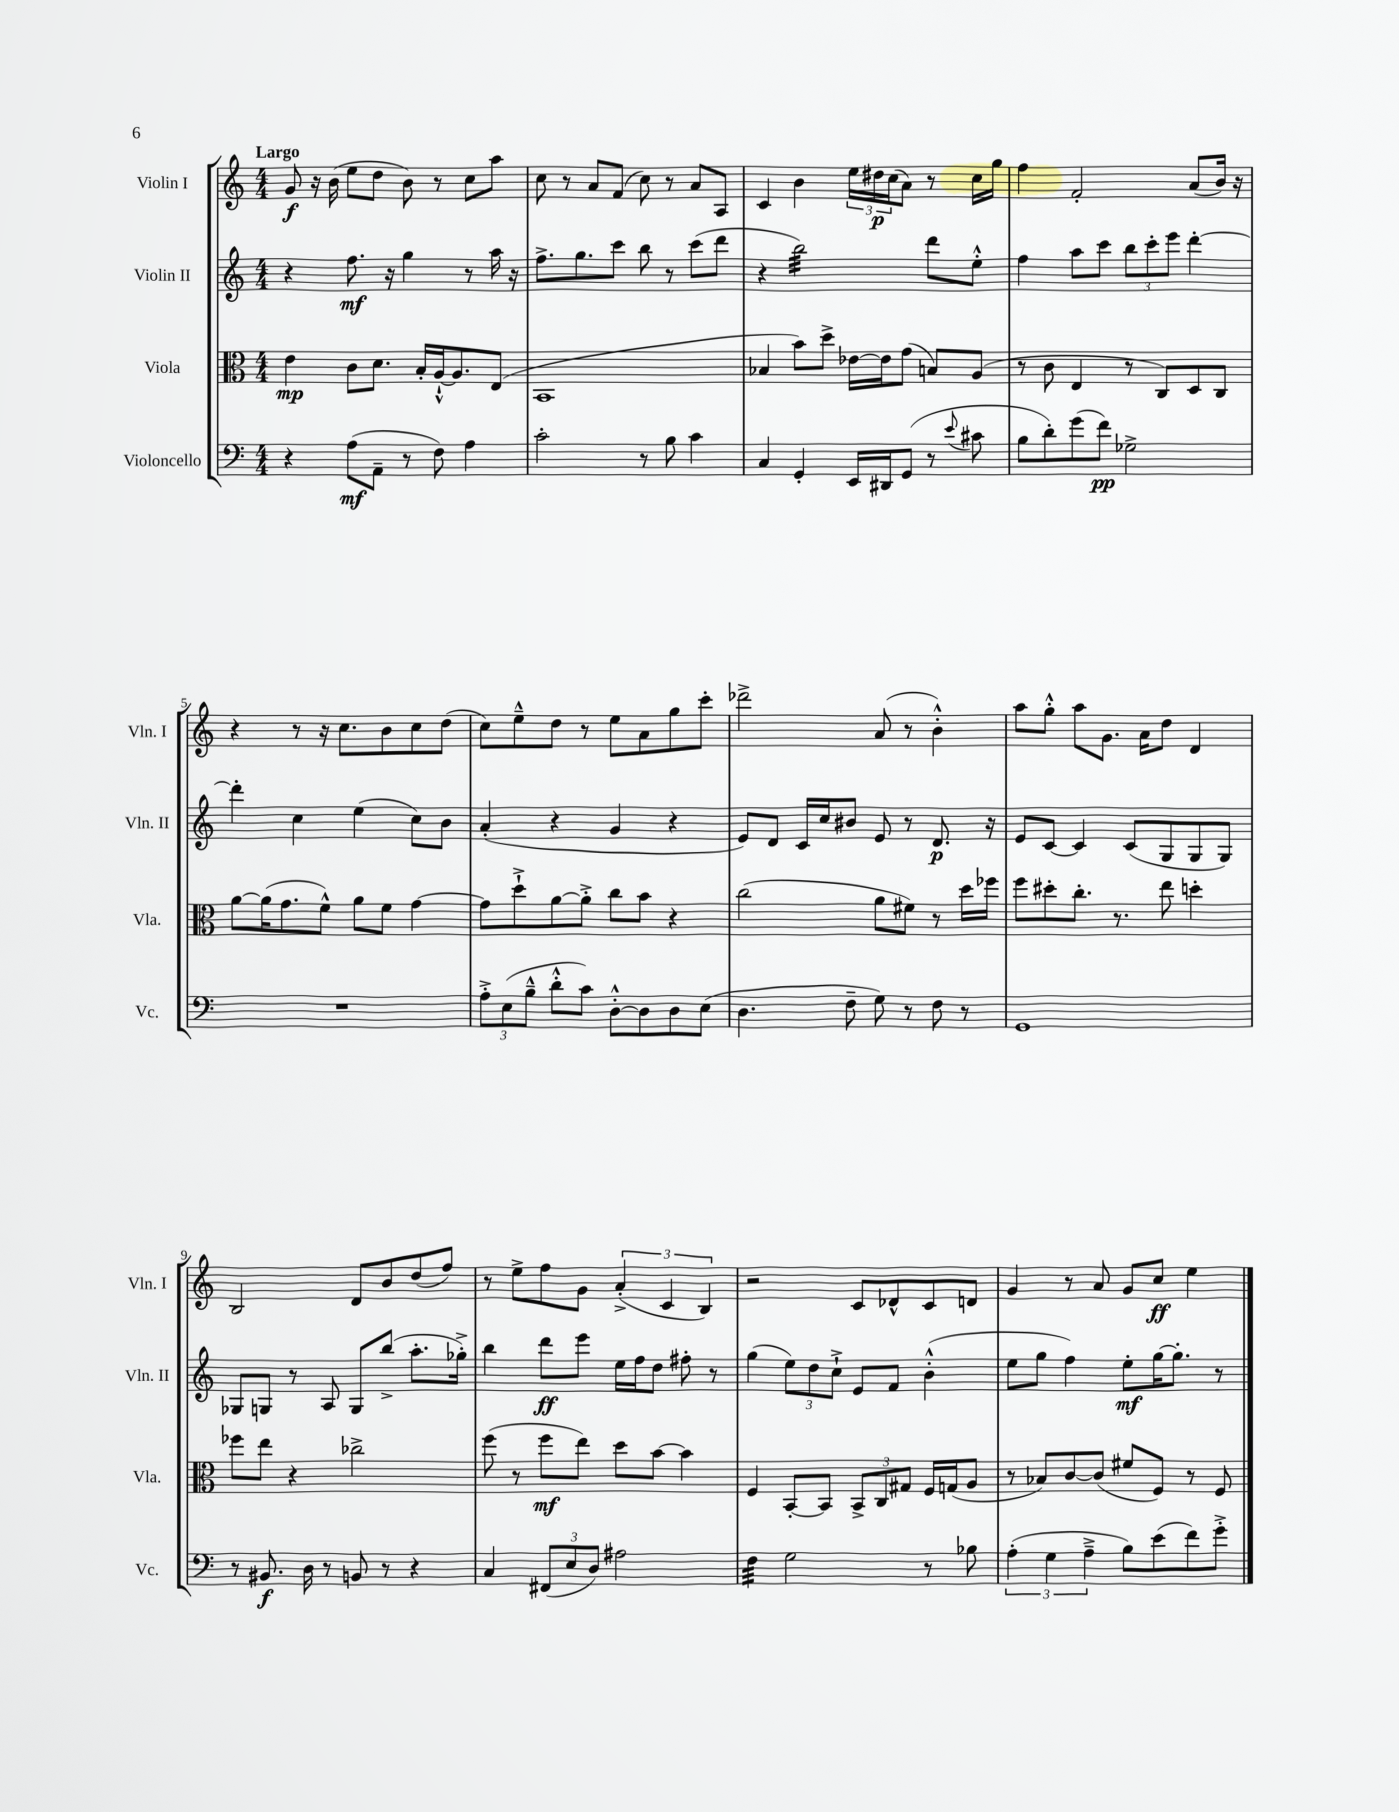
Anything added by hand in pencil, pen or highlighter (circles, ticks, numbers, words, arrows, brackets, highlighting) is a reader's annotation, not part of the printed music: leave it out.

**kern	**kern	**kern	**kern
*staff4	*staff3	*staff2	*staff1
*clefF4	*clefC3	*clefG2	*clefG2
*k[]	*k[]	*k[]	*k[]
*M4/4	*M4/4	*M4/4	*M4/4
4r	4e	4r	8g
.	.	.	16r
.	.	.	(16b
(8A	8c	8.ff	8ee
8AA~	8.d	.	8dd
.	.	16r	.
8r	.	4gg	8b)
.	16B'	.	.
8F)	[16A`^^	.	8r
.	8.A]	.	.
4A	.	8r	8cc
.	(8E	16aa	8aa
.	.	16r	.
=	=	=	=
2c'	1BB	8.ff^	8cc
.	.	.	8r
.	.	8.gg	.
.	.	.	8a
.	.	8ccc	(8f
8r	.	8bb	8cc)
8B	.	8r	8r
4c	.	(8ccc	8a
.	.	8ddd	8A
=	=	=	=
4C	4B-	4r	4c
4GG'	8b)	2bb)	4b
.	8dd^	.	.
16EE	[16e-	.	24ee
.	.	.	24dd#
16DD#	16e-]	.	.
.	.	.	(24cc
(8GG	(8g	.	8a)
8r	8B)	8ddd	8r
8qqe	.	.	.
8c#	(8A	8ee'^^	16cc
.	.	.	16gg
=	=	=	=
8B	8r	4ff	4ff
8d')	8c	.	.
(8g	4E	8aa	2f'
8f)	.	8ccc	.
2G-^	8r	12bb	.
.	.	12ccc'	.
.	8C)	.	.
.	.	12eee	.
.	8D	[4ddd'	(8a
.	8C	.	16b)
.	.	.	16r
=	=	=	=
1r	[8a	4ddd']	4r
.	(16a]	.	.
.	8.g	.	.
.	.	4cc	8r
.	8f^^)	.	16r
.	.	.	8.cc
.	8a	(4ee	.
.	8f	.	8b
.	[4g	8cc)	8cc
.	.	8b	(8dd
=	=	=	=
12A'^	8g]	(4a'	8cc)
(12E	.	.	.
.	8dd`^	.	8ee~^^
12B~^^	.	.	.
8d'^^	[8a	4r	8dd
8c)	8a'^]	.	8r
[8D'^^	8cc	4g	8ee
8D]	8b	.	8a
8D	4r	4r	8gg
(8E	.	.	8ccc'
=	=	=	=
4.D	(2cc	8e)	2ddd-^
.	.	8d	.
.	.	16c	.
.	.	16cc	.
8F~	.	8b#	.
8G)	8a	8e	(8a
8r	8f#)	8r	8r
8F	8r	8.d	4b'^^)
8r	16dd	.	.
.	16ff-	16r	.
=	=	=	=
1GG	8ff	8e	8aa
.	8dd#'	[8c	8gg'^^
.	8.cc'	4c]	8aa
.	.	.	8.g
.	8.r	.	.
.	.	(8c	.
.	.	.	16a
.	8ee	8G	8dd
.	4dd'	8G	4d
.	.	8G)	.
=	=	=	=
8r	8ff-	8G-	2B
8.BB#	8ee	8G	.
.	4r	8r	.
16D	.	.	.
8r	.	8A	.
8BB	2cc-^	8G	8d
8r	.	(8bb^	8b
4r	.	8.aa'	(8dd
.	.	.	8ff)
.	.	16gg-'^)	.
=	=	=	=
4C	(8ff	4bb	8r
.	8r	.	8ee^
(12FF#	8ff	8ddd	8ff
12E	.	.	.
.	8ee)	8eee	8g
12D)	.	.	.
2A#	8dd	16ee	(6a'^
.	.	16ff	.
.	[8b	8dd	.
.	.	.	6c
.	4b]	8ff#'	.
.	.	.	6B)
.	.	8r	.
=	=	=	=
4F	4F	(4gg	2r
2G	[8BB'	12ee)	.
.	.	12dd	.
.	8BB]	.	.
.	.	12cc`^	.
.	12BB^	8e	8c
.	12C	.	.
.	.	8f	8d-^^
.	12G#	.	.
8r	16F	(4b'^^	8c
.	(16G	.	.
8B-	8A	.	8d
=	=	=	=
(6A'	8r	8ee	4g
.	8B-)	8gg	.
6G	.	.	.
.	[8c	4ff)	8r
6A~^	.	.	.
.	(8c]	.	8a
8B)	8f#	8ee'	8g
(8e	8F)	[16gg	8cc
.	.	8.gg']	.
8f)	8r	.	4ee
8g'^	8F	8r	.
==	==	==	==
*-	*-	*-	*-
